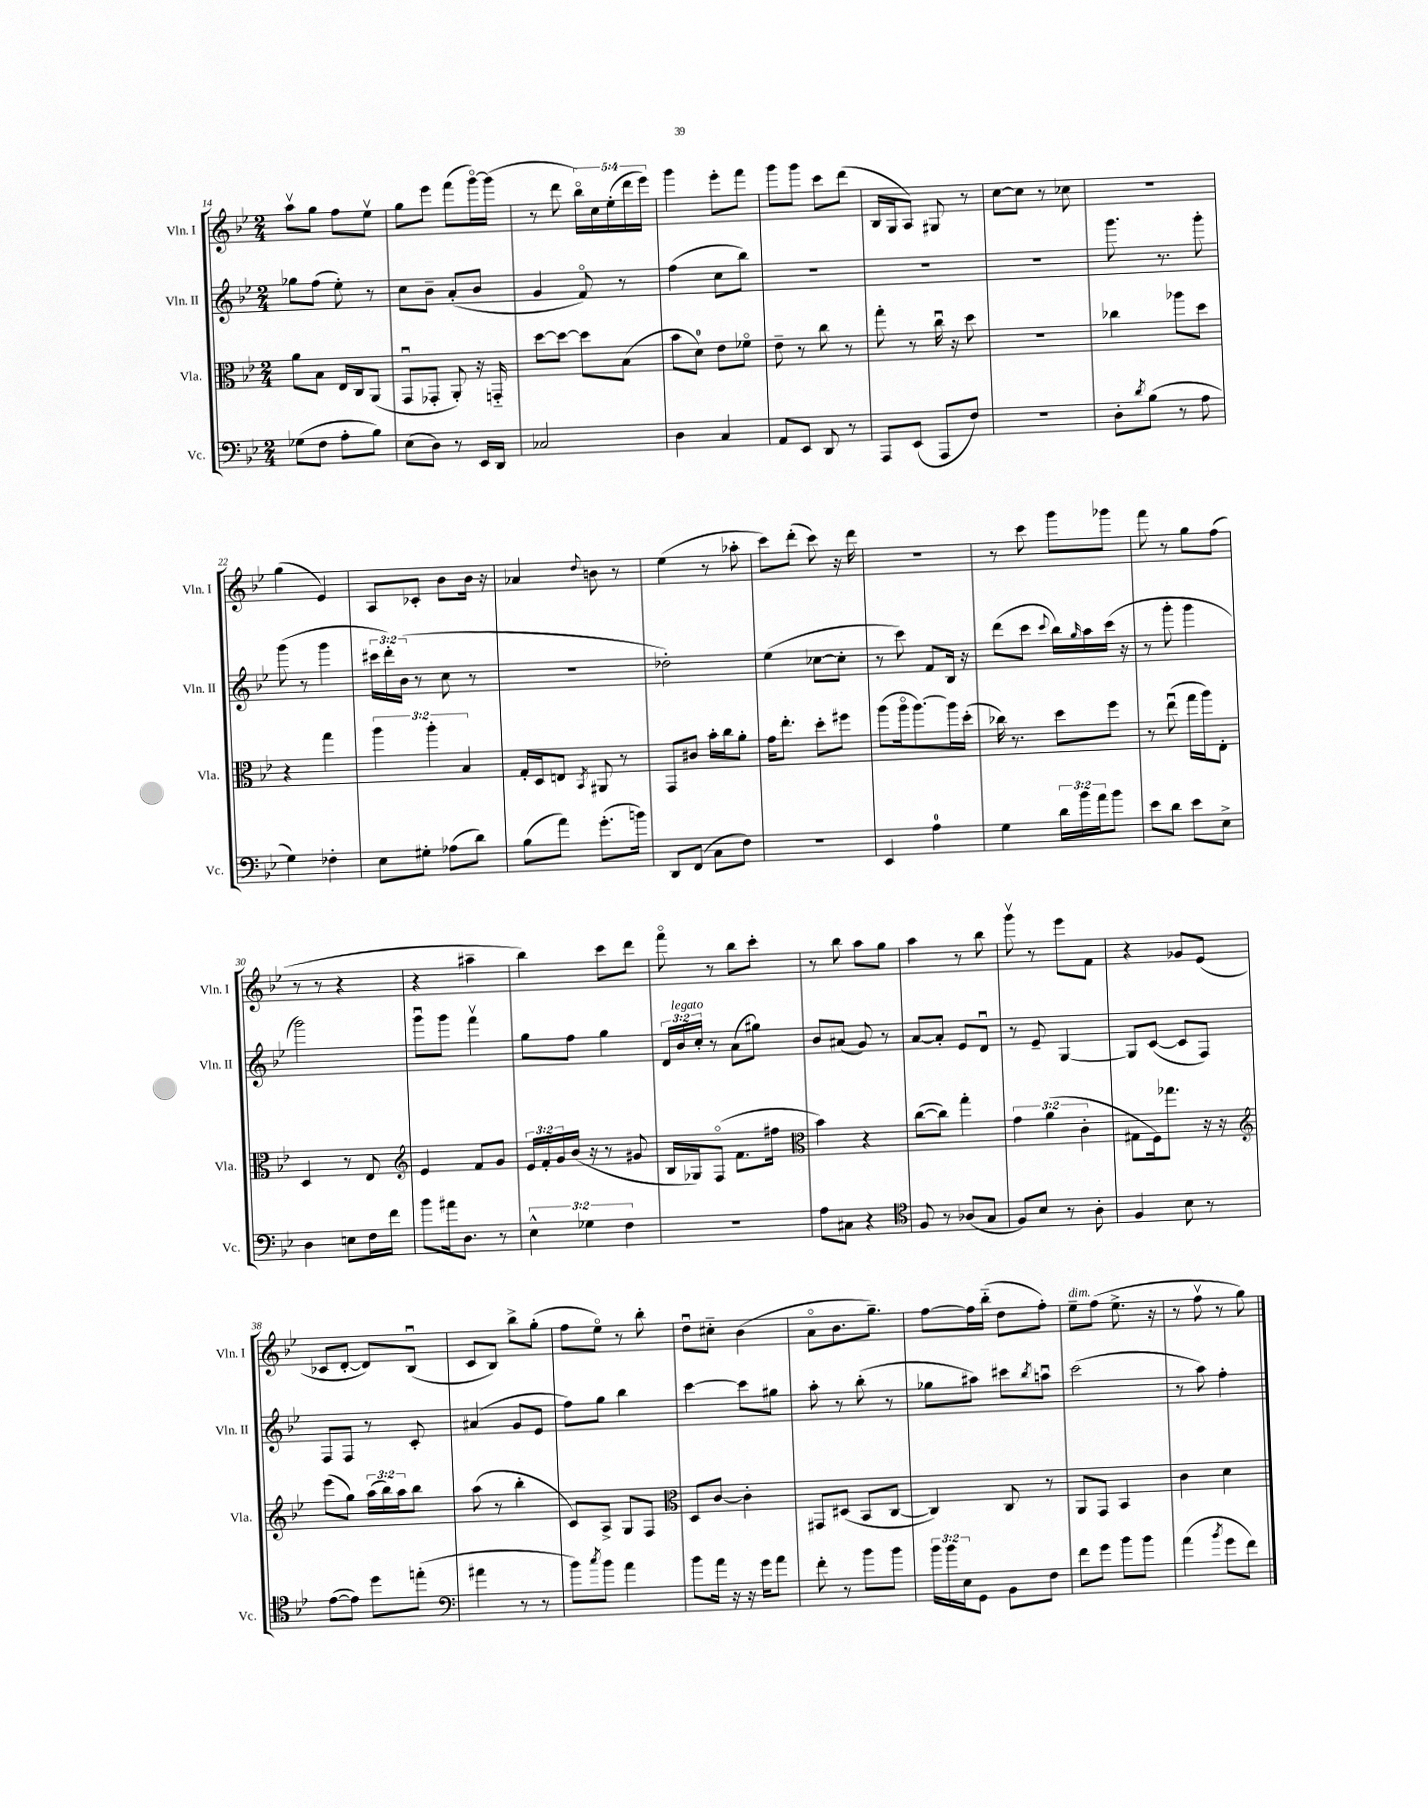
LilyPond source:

<<
\new StaffGroup <<
\new Staff = "s0" \with { instrumentName = "Vln. I" shortInstrumentName = "Vln. I" } {
    \clef treble \key bes \major \numericTimeSignature \time 2/4 \override Staff.TupletNumber.text = #tuplet-number::calc-fraction-text
    a''8\upbow g''8 f''8 ees''8\upbow |
    g''8 ees'''8 f'''8( g'''16~\flageolet) g'''16( |
    r8 d'''8 \tuplet 5/4 { bes''16\flageolet) c''16 ees''16-.( d'''16 ees'''16) } |
    g'''4 ees'''8-. f'''8 |
    g'''8 g'''8 c'''8 d'''8( |
    bes16 g16 a8) gis8 r8 |
    c''8~ c''8 r8 ces''8 |
    R2 |
    g''4( ees'4) |
    a8 ces'8-. bes'8 bes'16 r16 |
    aes'4 \appoggiatura { d''8 } b'8 r8 |
    ees''4( r8 aes''8-. |
    c'''8) d'''8-.( c'''8) r16 d'''16 |
    R2 |
    r8 c'''8 g'''8 ges'''8 |
    f'''8 r8 g''8 f''8( |
    r8 r8 r4 |
    r4 ais''4-- |
    bes''4) c'''8 d'''8 |
    f'''8\flageolet r8 bes''8 c'''8-. |
    r8 bes''8 a''8 g''8 |
    a''4 r8 bes''8 |
    g'''8\upbow r8 ees'''8 f'8 |
    r4 ges'8 ees'8( |
    ces'8 d'8~-. d'8) bes8\downbow( |
    c'8 bes8) bes''8-> g''8-.( |
    f''8 ees''8\flageolet) r8 bes''8-. |
    d''8\downbow cis''8-_ bes'4( |
    a'8\flageolet bes'8. g''8.--) |
    f''8~ f''16 bes''16-_( d''8 f''8-.) |
    ees''8--^\markup { \italic "dim." } f''8( ees''8.-> r16 |
    r8 f''8\upbow r8 g''8) \bar "|." |
}
\new Staff = "s1" \with { instrumentName = "Vln. II" shortInstrumentName = "Vln. II" } {
    \clef treble \key bes \major \numericTimeSignature \time 2/4 \override Staff.TupletNumber.text = #tuplet-number::calc-fraction-text
    ges''8 f''8( ees''8-.) r8 |
    c''8 bes'8-- a'8-.( bes'8 |
    g'4 f'8\flageolet) r8 |
    f''4( c''8 bes''8) |
    R2 |
    R2 |
    R2 |
    g'''8. r8. g'''8-. |
    g'''8( r8 g'''4 |
    \tuplet 3/2 { cis'''16 d'''16-.) bes'16( } r8 c''8 r8 |
    R2 |
    des''2-.) |
    ees''4( ces''8~ ces''8-. |
    r8 c'''8) f'8 bes16 r16 |
    d'''8( c'''8 \appoggiatura { c'''8 } bes''16) \grace { g''16 } a''16 c'''16( r16 |
    r8 g'''8-. g'''4 |
    g'''2) |
    g'''8\downbow g'''8 f'''4\upbow |
    g''8 f''8 g''4 |
    \tuplet 3/2 { d'16 bes'16^\markup { \italic "legato" } c''16-. } r8 a'8( gis''8) |
    bes'8 ais'8( g'8) r8 |
    a'8~ a'8-. ees'8 d'8\downbow |
    r8 ees'8-- g4~ |
    g8 c'8~( c'8 f8) |
    f8 f8 r8 c'8-. |
    ais'4( g'8 ees'8 |
    f''8) g''8 bes''4 |
    c'''4~ c'''8 gis''8 |
    a''8-. r8 bes''8-.( r8 |
    ges''8 ais''8) cis'''8 \acciaccatura { bes''8 } a''8\downbow |
    c'''2( |
    r8 a''8) f''4-. \bar "|." |
}
\new Staff = "s2" \with { instrumentName = "Vla." shortInstrumentName = "Vla." } {
    \clef alto \key bes \major \numericTimeSignature \time 2/4 \override Staff.TupletNumber.text = #tuplet-number::calc-fraction-text
    a'8 bes8 ees16 c16 a,8( |
    g,8\downbow ges,8-. a,8-.) r16 g,16-_ |
    d''8~ d''8~ d''8 bes8( |
    bes'8 d'8-0) ees'8 fes'8\flageolet |
    ees'8-- r8 c''8 r8 |
    g''8-. r8 c''16\downbow r16 d''8 |
    r2 |
    ces''4 aes''8 d''8 |
    r4 g''4 |
    \tuplet 3/2 { a''4 a''4-. bes4 } |
    g16-. d16 e8 \acciaccatura { bes,8 } ais,8 r8 |
    g,8 cis'8 bes'16-. c''16 a'8-. |
    g'16 ees''8.-. d''8-. fis''8 |
    a''8( a''16\flageolet a''8.~) a''16 d''16-.( |
    ces''16) r8. d''8 f''8 |
    r8 ees''8\downbow( g''16 a''16) ees8-. |
    d4 r8 ees8 |
    \clef treble ees'4 f'8 g'8 |
    \tuplet 3/2 { ees'16 f'16-. g'16 } bes'16( r16 r8 gis'8 |
    bes16 ges16) f8\flageolet( f'8. fis''16 |
    \clef alto bes'4) r4 |
    c''8~( c''8) g''4-. |
    \tuplet 3/2 { g'4 a'4( c'4-. } |
    gis8 f16) ges''8. r16 r16 |
    \clef treble ees'''8( g''8) \tuplet 3/2 { a''16( bes''16) a''16 } bes''8 |
    a''8( r8 bes''4-. |
    c'8) a8-> g8 f8 |
    \clef alto d8 c'8~ c'4-. |
    gis,8 dis8( bes,8 c8~ |
    c4) c8 r8 |
    a,8 g,8 bes,4 |
    c'4 d'4 \bar "|." |
}
\new Staff = "s3" \with { instrumentName = "Vc." shortInstrumentName = "Vc." } {
    \clef bass \key bes \major \numericTimeSignature \time 2/4 \override Staff.TupletNumber.text = #tuplet-number::calc-fraction-text
    ges8( f8 a8-. bes8) |
    ees8( d8) r8 ees,16 d,16 |
    ces2 |
    d4 c4 |
    a,8 ees,8 d,8 r8 |
    a,,8 ees,8( a,,8 f8) |
    r2 |
    d8-. \acciaccatura { d'8 } bes8( r8 a8 |
    g4) fes4-. |
    ees8 gis8-. aes8( d'8) |
    bes8( a'8) g'8.-.( b'16) |
    d,8 f,8( c8 f8) |
    r2 |
    ees,4 a4-0 |
    g4 \tuplet 3/2 { d'16 bes'16 a'16 } bes'8 |
    ees'8 d'8 ees'8 ees8-> |
    d4 e8 f16 f'16 |
    bes'8 ais'16 d8. r8 |
    \tuplet 3/2 { ees4-^ ges4 f4 } |
    R2 |
    a8 cis8 r4 |
    \clef tenor f8 r8 aes8( g8 |
    f8) bes8 r8 a8-. |
    f4 bes8 r8 |
    ees'8~( ees'8) d''8 e''8-.( |
    \clef bass ais'4 r8 r8 |
    bes'8) \acciaccatura { c''8 } bes'8 a'4 |
    bes'8 a'16 r16 r16 g'16 a'8 |
    f'8-. r8 bes'8 bes'8 |
    \tuplet 3/2 { bes'16 bes'16 ees16 } g,8 bes,8 f8 |
    f'8 g'8 bes'8 bes'8 |
    a'4( \acciaccatura { bes'8 } g'8 f'8) \bar "|." |
}
>>
>>
\layout { \context { \Score currentBarNumber = #14 } }
